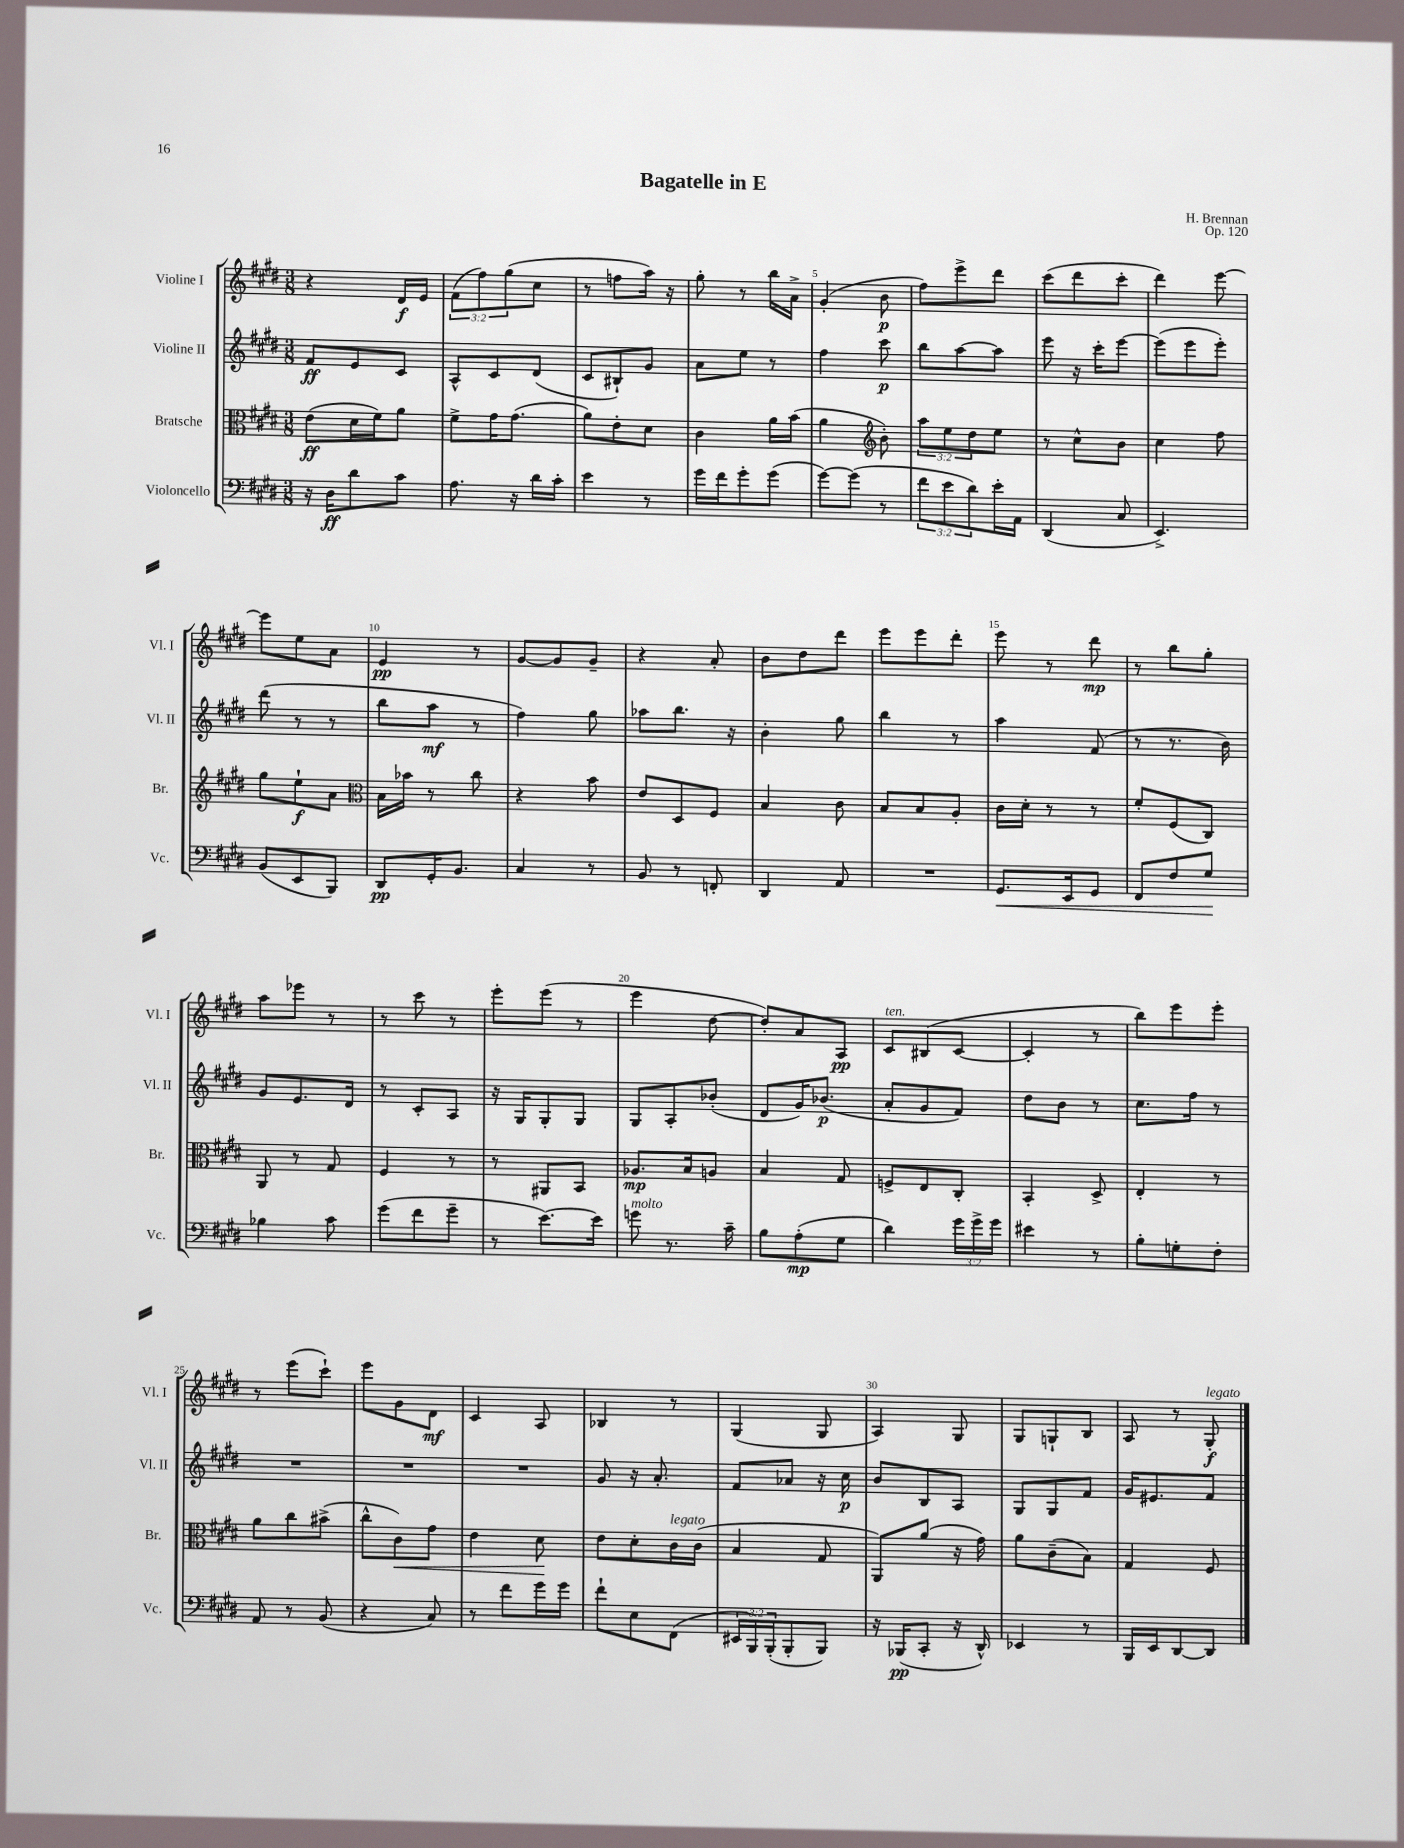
\header { title = "Bagatelle in E" composer = "H. Brennan" opus = "Op. 120" }
<<
\new StaffGroup <<
\new Staff = "s0" \with { instrumentName = "Violine I" shortInstrumentName = "Vl. I" } {
    \clef treble \key e \major \numericTimeSignature \time 3/8 \override Staff.TupletNumber.text = #tuplet-number::calc-fraction-text
    r4 dis'16\f e'16 |
    \tuplet 3/2 { fis'8( fis''8) gis''8( } cis''8 |
    r8 f''8 a''16) r16 |
    gis''8-. r8 b''16 a'16-> |
    gis'4-.( b'8\p |
    fis''8) e'''8-> dis'''8 |
    cis'''8( dis'''8 cis'''8-. |
    dis'''4) e'''8~ |
    e'''8 e''8 a'8 |
    e'4\pp r8 |
    gis'8~ gis'8 gis'8-- |
    r4 a'8-. |
    b'8 dis''8 dis'''8 |
    e'''8 e'''8 dis'''8-. |
    e'''8 r8 dis'''8\mp |
    r8 b''8 gis''8-. |
    a''8 ees'''8 r8 |
    r8 cis'''8 r8 |
    e'''8-. e'''8( r8 |
    e'''4 dis''8~ |
    dis''8-.) a'8 a8\pp |
    cis'8^\markup { \italic "ten." } bis8( cis'8~ |
    cis'4-. r8 |
    b''8) e'''8 e'''8-. |
    r8 e'''8( cis'''8-!) |
    e'''8 gis'8 dis'8\mf |
    cis'4 a8 |
    bes4 r8 |
    gis4( gis8 |
    a4) gis8 |
    gis8 g8-! b8 |
    a8 r8 gis8-.\f^\markup { \italic "legato" } \bar "|." |
}
\new Staff = "s1" \with { instrumentName = "Violine II" shortInstrumentName = "Vl. II" } {
    \clef treble \key e \major \numericTimeSignature \time 3/8
    fis'8\ff e'8 cis'8 |
    a8-^ cis'8 dis'8( |
    cis'8 bis8-!) gis'8 |
    a'8 e''8 r8 |
    fis''4 cis'''8\p |
    b''8 a''8~ a''8 |
    e'''8 r16 cis'''16-. e'''8~ |
    e'''8( e'''8 e'''8-.) |
    dis'''8( r8 r8 |
    b''8 a''8\mf r8 |
    fis''4) gis''8 |
    aes''8 b''8. r16 |
    b'4-. gis''8 |
    b''4 r8 |
    a''4 fis'8( |
    r8 r8. b'16) |
    gis'8 e'8. dis'16 |
    r8 cis'8-. a8 |
    r16 gis16 gis8-. gis8 |
    gis8 a8-. bes'8-.( |
    dis'8 gis'16) bes'8.\p( |
    a'8-. gis'8 fis'8) |
    dis''8 b'8 r8 |
    cis''8. fis''16 r8 |
    R4. |
    R4. |
    R4. |
    gis'8 r16 a'8.-. |
    fis'8 aes'8 r16 cis''16\p |
    b'8 b8 a8 |
    gis8 gis8 fis'8 |
    gis'16 eis'8. fis'8 \bar "|." |
}
\new Staff = "s2" \with { instrumentName = "Bratsche" shortInstrumentName = "Br." } {
    \clef alto \key e \major \numericTimeSignature \time 3/8 \override Staff.TupletNumber.text = #tuplet-number::calc-fraction-text
    e'8\ff( dis'16 fis'16) a'8 |
    fis'8-> gis'16 gis'8.( |
    a'8) e'8-. dis'8 |
    cis'4 a'16 b'16( |
    a'4 \clef treble b'8-.) |
    \tuplet 3/2 { a''8 e''8 dis''8 } e''8 |
    r8 cis''8-^ b'8 |
    cis''4 fis''8 |
    gis''8 e''8-!\f a'8 |
    \clef alto b16 bes'16 r8 cis''8 |
    r4 b'8 |
    e'8 dis8 fis8 |
    b4 cis'8 |
    b8 b8 a8-. |
    cis'16 dis'16-. r8 r8 |
    fis'8-. fis8( cis8) |
    a,8 r8 gis8 |
    fis4 r8 |
    r8 ais,8 b,8 |
    aes8.\mp b16 a8 |
    b4 gis8 |
    f8-> e8 cis8-. |
    b,4-. dis8-> |
    e4-. r8 |
    a'8 cis''8 bis'8->( |
    cis''8-^ cis'8\<) gis'8 |
    e'4 dis'8\! |
    e'8 dis'8-. cis'16^\markup { \italic "legato" } cis'16( |
    b4 gis8 |
    a,8) a'8( r16 gis'16) |
    a'8 cis'8--( b8) |
    gis4 fis8 \bar "|." |
}
\new Staff = "s3" \with { instrumentName = "Violoncello" shortInstrumentName = "Vc." } {
    \clef bass \key e \major \numericTimeSignature \time 3/8 \override Staff.TupletNumber.text = #tuplet-number::calc-fraction-text
    r16 dis16\ff dis'8 cis'8 |
    a8. r16 dis'16 cis'16-. |
    e'4 r8 |
    gis'16 fis'16 gis'8-. gis'8( |
    gis'8~) gis'8( r8 |
    \tuplet 3/2 { fis'8 e'8 dis'8) } e'16-. a,16 |
    dis,4( cis8 |
    e,4.->) |
    b,8( e,8 b,,8) |
    dis,8\pp gis,16-. b,8. |
    cis4 r8 |
    b,8 r8 f,8-. |
    dis,4 a,8 |
    R4. |
    gis,8.\< e,16 gis,8 |
    fis,8 fis8 gis8\! |
    bes4 cis'8 |
    gis'8( fis'8 gis'8-- |
    r8 e'8.~) e'16 |
    g'8^\markup { \italic "molto" } r8. cis'16-- |
    b8 a8-.\mp( gis8 |
    dis'4) \tuplet 3/2 { gis'16 gis'16-> gis'16 } |
    eis'4 r8 |
    b8-. g8-. fis8-. |
    a,8 r8 b,8( |
    r4 cis8) |
    r8 fis'8 gis'16 gis'16 |
    fis'8-! e8 fis,8( |
    \tuplet 3/2 { eis,16 b,,16) b,,16-.( } b,,8-. b,,8) |
    r16 bes,,16\pp( cis,8-. r16 dis,16-^) |
    ees,4 r8 |
    b,,16 e,16 dis,8~ dis,8 \bar "|." |
}
>>
>>
\layout { \context { \Score \override BarNumber.break-visibility = ##(#f #t #t) barNumberVisibility = #(every-nth-bar-number-visible 5) } }
